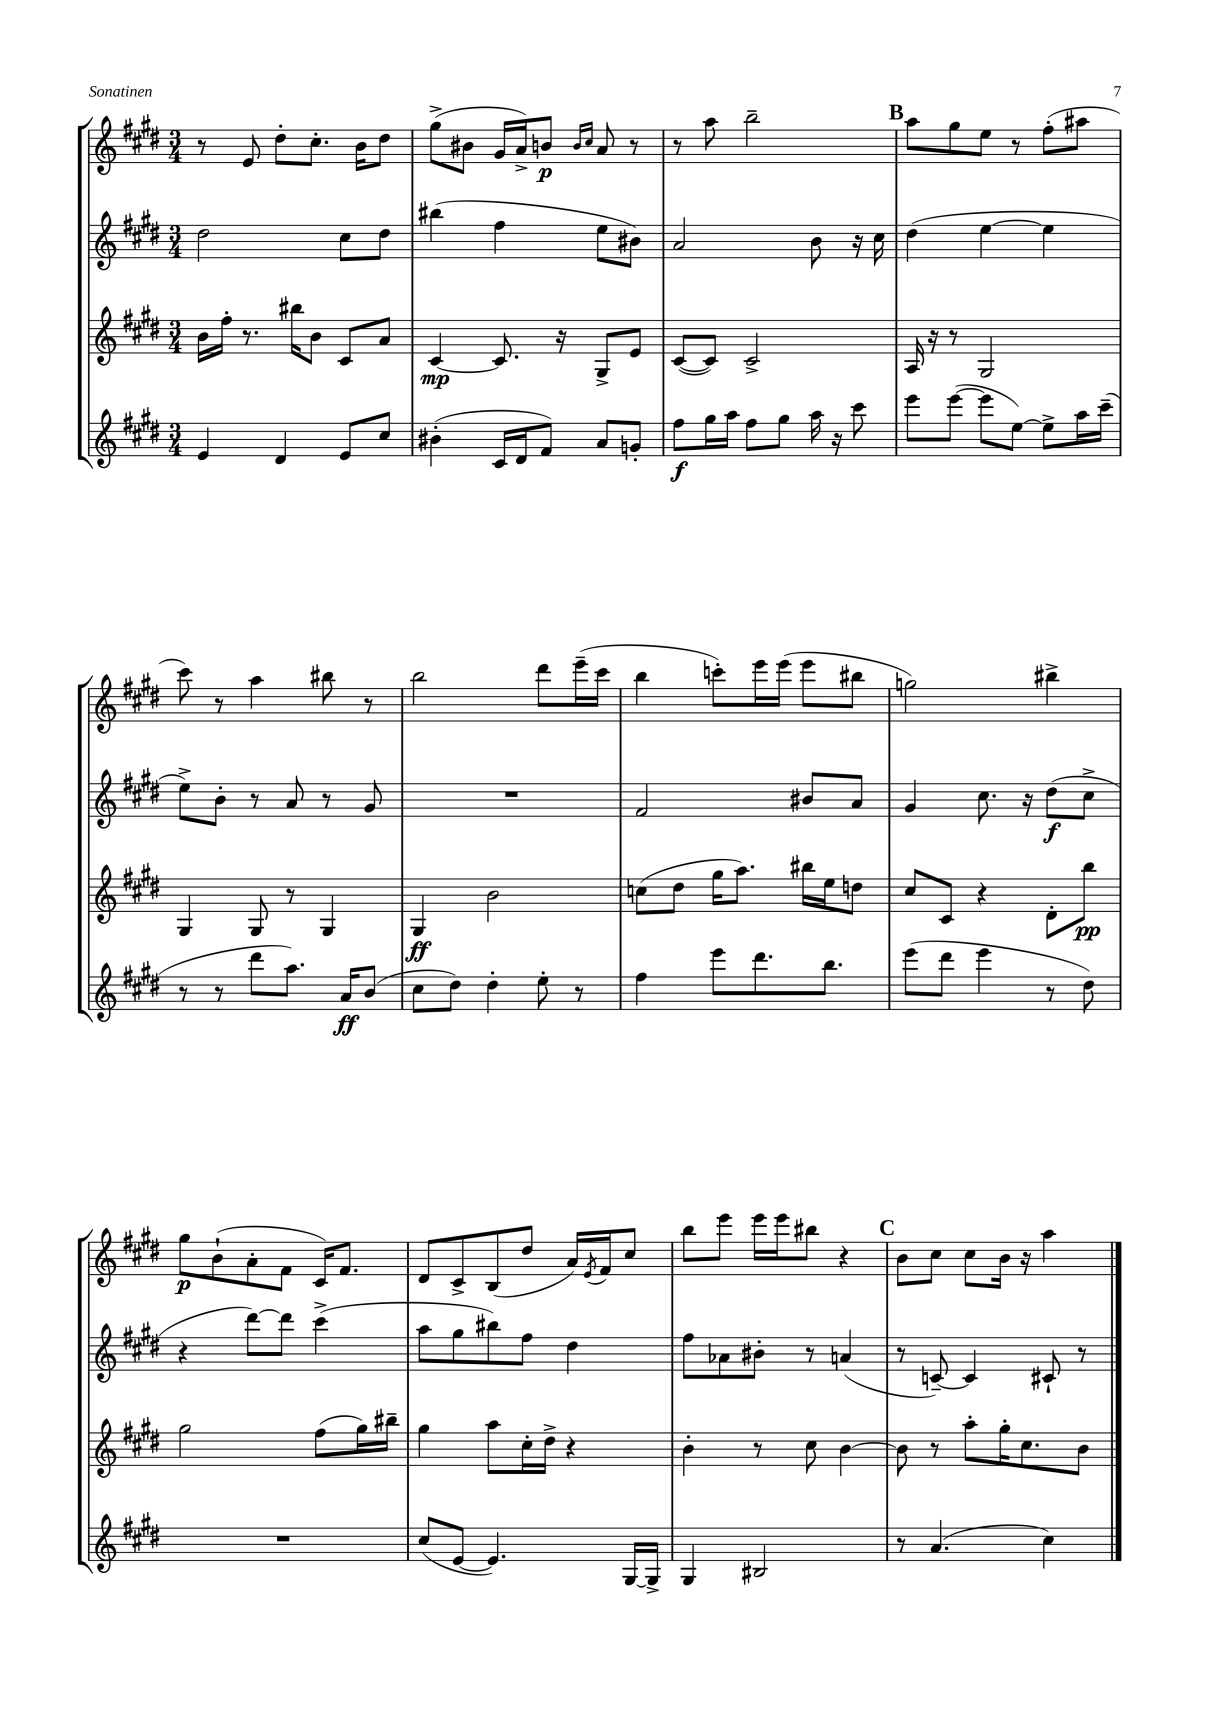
<<
\new StaffGroup <<
\new Staff = "s0" {
    \clef treble \key e \major \numericTimeSignature \time 3/4
    r8 e'8 dis''8-. cis''8.-. b'16 dis''8 |
    gis''8->( bis'8 gis'16 a'16->) b'8\p \grace { b'16 cis''16 } a'8 r8 |
    r8 a''8 b''2-- |
    \mark \markup { \bold "B" } a''8 gis''8 e''8 r8 fis''8-.( ais''8 |
    cis'''8) r8 a''4 bis''8 r8 |
    b''2 dis'''8 e'''16--( cis'''16 |
    b''4 c'''8-.) e'''16 e'''16( e'''8 bis''8 |
    g''2) bis''4-> |
    gis''8\p b'8-!( a'8-. fis'8 cis'16) fis'8. |
    dis'8 cis'8-> b8( dis''8 a'16) \acciaccatura { e'8 } fis'16 cis''8 |
    b''8 e'''8 e'''16 e'''16 bis''8 r4 |
    \mark \markup { \bold "C" } b'8 cis''8 cis''8 b'16 r16 a''4 \bar "|." |
}
\new Staff = "s1" {
    \clef treble \key e \major \numericTimeSignature \time 3/4
    dis''2 cis''8 dis''8 |
    bis''4( fis''4 e''8 bis'8) |
    a'2 b'8 r16 cis''16 |
    \mark \markup { \bold "B" } dis''4( e''4~ e''4 |
    e''8->) b'8-. r8 a'8 r8 gis'8 |
    R2. |
    fis'2 bis'8 a'8 |
    gis'4 cis''8. r16 dis''8\f( cis''8-> |
    r4 dis'''8~) dis'''8 cis'''4->( |
    a''8 gis''8 bis''8) fis''8 dis''4 |
    fis''8 aes'8 bis'8-. r8 a'4( |
    \mark \markup { \bold "C" } r8 c'8~--) c'4 cis'8-! r8 \bar "|." |
}
\new Staff = "s2" {
    \clef treble \key e \major \numericTimeSignature \time 3/4
    b'16 fis''16-. r8. bis''16 b'8 cis'8 a'8 |
    cis'4~\mp cis'8. r16 gis8-> e'8 |
    cis'8~( cis'8) cis'2-> |
    \mark \markup { \bold "B" } a16 r16 r8 gis2 |
    gis4 gis8 r8 gis4 |
    gis4\ff b'2 |
    c''8( dis''8 gis''16 a''8.) bis''16 e''16 d''8 |
    cis''8 cis'8 r4 dis'8-. b''8\pp |
    gis''2 fis''8( gis''16) bis''16-- |
    gis''4 a''8 cis''16-. dis''16-> r4 |
    b'4-. r8 cis''8 b'4~ |
    \mark \markup { \bold "C" } b'8 r8 a''8-. gis''16-. cis''8. b'8 \bar "|." |
}
\new Staff = "s3" {
    \clef treble \key e \major \numericTimeSignature \time 3/4
    e'4 dis'4 e'8 cis''8 |
    bis'4-.( cis'16 dis'16 fis'8) a'8 g'8-. |
    fis''8\f gis''16 a''16 fis''8 gis''8 a''16 r16 cis'''8 |
    \mark \markup { \bold "B" } e'''8 e'''8~( e'''8 e''8~) e''8-> a''16 cis'''16--( |
    r8 r8 dis'''8 a''8.) a'16\ff b'8( |
    cis''8 dis''8) dis''4-. e''8-. r8 |
    fis''4 e'''8 dis'''8. b''8. |
    e'''8( dis'''8 e'''4 r8 dis''8) |
    R2. |
    cis''8( e'8~ e'4.) gis16~ gis16-> |
    gis4 bis2 |
    \mark \markup { \bold "C" } r8 a'4.( cis''4) \bar "|." |
}
>>
>>
\layout { \context { \Score \remove "Bar_number_engraver" } }
